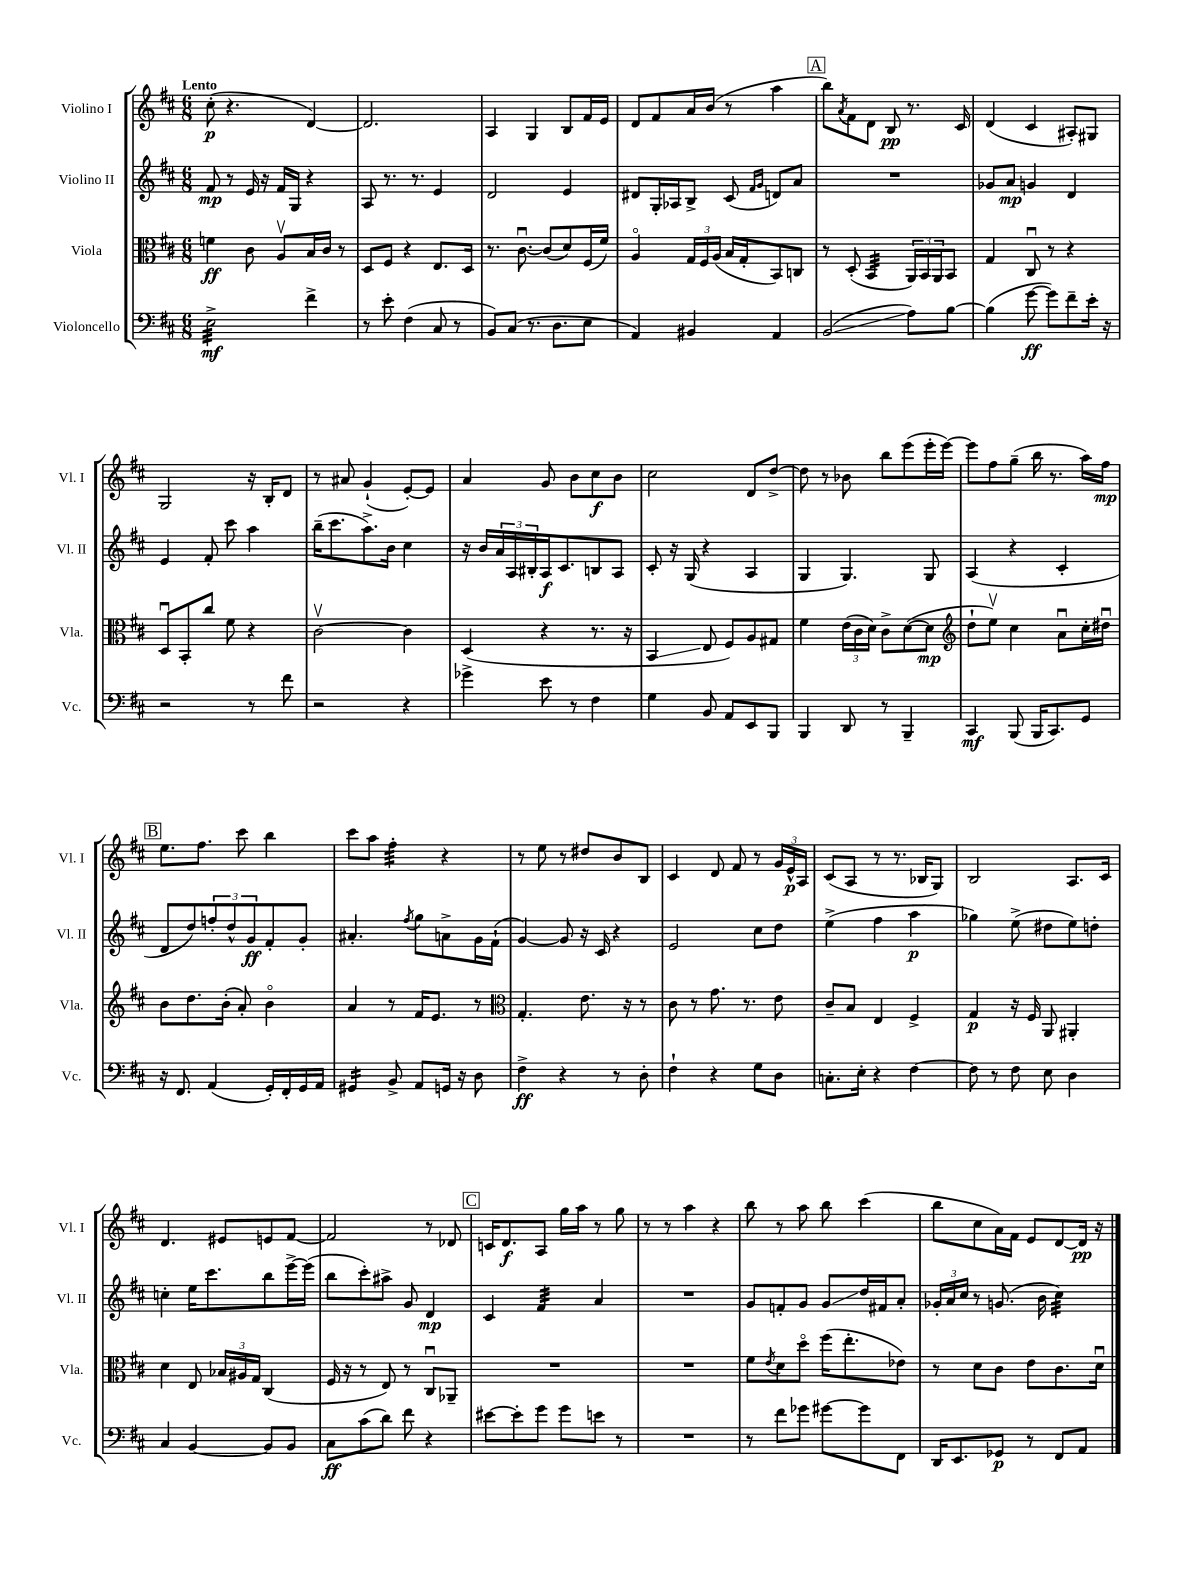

**kern	**kern	**kern	**kern
*staff4	*staff3	*staff2	*staff1
*clefF4	*clefC3	*clefG2	*clefG2
*k[f#c#]	*k[f#c#]	*k[f#c#]	*k[f#c#]
*M6/8	*M6/8	*M6/8	*M6/8
2E^	4f	8f#	(8cc#'
.	.	8r	4.r
.	8c#	16e	.
.	.	16r	.
.	8Av	16f#	.
.	.	16G	.
4f#^	16B	4r	[4d)
.	16c#	.	.
.	8r	.	.
=	=	=	=
8r	8D	8A	2.d]
8e'	8F#	8.r	.
(4F#	4r	.	.
.	.	8.r	.
8C#	8.E	4e	.
8r	.	.	.
.	16D	.	.
=	=	=	=
8BB)	8.r	2d	4A
(8C#	.	.	.
.	[8.c#u	.	.
8.r	.	.	4G
.	(8c#]	.	.
8.D	.	.	.
.	8d)	4e	8B
8E	(16F#	.	16f#
.	16f#)	.	16e
=	=	=	=
4AA)	4Ao	8d#	8d
.	.	16G'	8f#
.	.	16A-	.
4BB#	24G	8B^	16a
.	24F#	.	.
.	.	.	(16b
.	(24A	.	.
.	16B	(8c#	8r
.	16G'	.	.
.	.	16qqf#	.
.	.	16qqg	.
4AA	8BB)	8d)	4aa
.	8C	8a	.
=	=	=	=
(2BB	8r	2.r	8bb)
.	.	.	8qa
.	(8D'	.	8f#
.	4BB	.	8d
.	.	.	8B
8A)	24AA)	.	8.r
.	24BB	.	.
.	24AA	.	.
[8B	8BB	.	.
.	.	.	16c#
=	=	=	=
(4B]	4G	8g-	(4d
.	.	8a	.
[8g	8C#u	4g	4c#
8g])	8r	.	.
8f#~	4r	4d	8A#')
16e'	.	.	8G#
16r	.	.	.
=	=	=	=
2r	8Du	4e	2G
.	8BB'	.	.
.	8cc#	8f#'	.
.	8f#	8ccc#	.
8r	4r	4aa	16r
.	.	.	16B'
8f#	.	.	8d
=	=	=	=
2r	[2c#v	(16bb~	8r
.	.	8.ccc#	.
.	.	.	8a#
.	.	8.aa^)	(4g`
.	.	16b	.
4r	4c#]	4cc#	[8e')
.	.	.	8e]
=	=	=	=
4g-^	(4D	16r	4a
.	.	16b	.
.	.	24a	.
.	.	24A	.
.	.	24B#'	.
8e	4r	16A	8g
.	.	8.c#	.
8r	.	.	8b
4F#	8.r	8B	8cc#
.	.	8A	8b
.	16r	.	.
=	=	=	=
4G	4BB	8c#'	2cc#
.	.	16r	.
.	.	(16G	.
8BB	8E	4r	.
8AA	8F#)	.	.
8EE	8A	4A	8d
8BBB	8G#	.	[8dd^
=	=	=	=
4BBB	4f#	4G	8dd]
.	.	.	8r
8DD	(24e	4.G)	8b-
.	24c#	.	.
.	24d)	.	.
8r	8c#^	.	8bb
4BBB~	([8d	.	(8eee
.	8d]	8G	16eee'
.	.	.	[16eee)
=	=	=	=
*	*clefG2	*	*
4CC#	8dd`	(4A	8eee]
.	8eev)	.	8ff#
(8BBB	4cc#	4r	(8gg~
16BBB	.	.	16bb
8.CC#)	.	.	8.r
.	8au	4c#'	.
8GG	16cc#'	.	16aa)
.	16dd#u	.	16ff#
=	=	=	=
16r	8b	8d	8.ee
8.FF#	.	.	.
.	8.dd	8dd)	.
.	.	.	8.ff#
(4AA	.	12ff'	.
.	(16b'	.	.
.	.	12dd^^	.
.	8a')	.	8ccc#
.	.	12g	.
16GG')	4bo	8f#'	4bb
16FF#'	.	.	.
16GG	.	8g'	.
16AA	.	.	.
=	=	=	=
4GG#	4a	4.a#'	8ccc#
.	.	.	8aa
8BB^	8r	.	4ff#'
.	.	8qff#	.
8AA	16f#	8gg	.
.	8.e	.	.
16GG	.	8a^	4r
16r	.	.	.
8D	8r	16g	.
.	.	(16f#`	.
=	=	=	=
*	*clefC3	*	*
4F#^	4.G'	[4g)	8r
.	.	.	8ee
4r	.	8g]	8r
.	8.e	16r	8dd#
.	.	16c#	.
8r	.	4r	8b
.	16r	.	.
8D'	8r	.	8B
=	=	=	=
4F#`	8c#	2e	4c#
.	8r	.	.
4r	8.g	.	8d
.	.	.	8f#
.	8.r	.	.
8G	.	8cc#	8r
8D	8e	8dd	24g
.	.	.	24e^^
.	.	.	24A
=	=	=	=
8.C'	8c#~	(4ee^	(8c#
.	8B	.	8A
16E'	.	.	.
4r	4E	4ff#	8r
.	.	.	8.r
[4F#	4F#^	4aa	.
.	.	.	16B-
.	.	.	8G)
=	=	=	=
8F#]	4G	4gg-)	2B
8r	.	.	.
8F#	16r	(8ee^	.
.	16F#	.	.
8E	8AA	8dd#	.
4D	4AA#'	8ee)	8.A
.	.	8dd'	.
.	.	.	16c#
=	=	=	=
4C#	4d	4cc'	4.d
[4BB	8E	16ee	.
.	.	8.ccc#	.
.	24B-	.	8e#
.	24A#	.	.
.	24G	.	.
8BB]	(4C#	8bb	8e
8BB	.	[16eee^	[8f#
.	.	(16eee]	.
=	=	=	=
8C#	16F#	8bb	2f#]
.	16r	.	.
(8c#	8r	8ccc#')	.
8d)	8E)	8aa#^	.
8f#	8r	8g	.
4r	8C#u	4d	8r
.	8AA-~	.	8d-
=	=	=	=
[8e#	2.r	4c#	16c
.	.	.	8.d
8e#']	.	.	.
8g	.	4f#	8A
8g	.	.	16gg
.	.	.	16aa
8e	.	4a	8r
8r	.	.	8gg
=	=	=	=
2.r	2.r	2.r	8r
.	.	.	8r
.	.	.	4aa
.	.	.	4r
=	=	=	=
8r	8f#	8g	8bb
.	8qe	.	.
8f#	8d	8f'	8r
8g-	8ddo	8g	8aa
[8g#	(16ff#	8g	8bb
.	8.ee'	.	.
8g#]	.	16dd	(4ccc#
.	.	16f#	.
8FF#	8e-)	8a'	.
=	=	=	=
16DD	8r	24g-'	8bb
.	.	24a	.
8.EE	.	.	.
.	.	24cc#	.
.	8d	8r	8cc#
8GG-	8c#	(8.g	16a)
.	.	.	16f#
8r	8e	.	8e
.	.	16b	.
8FF#	8.c#	4cc#)	[8d
8AA	.	.	16d]
.	16du	.	16r
==	==	==	==
*-	*-	*-	*-
